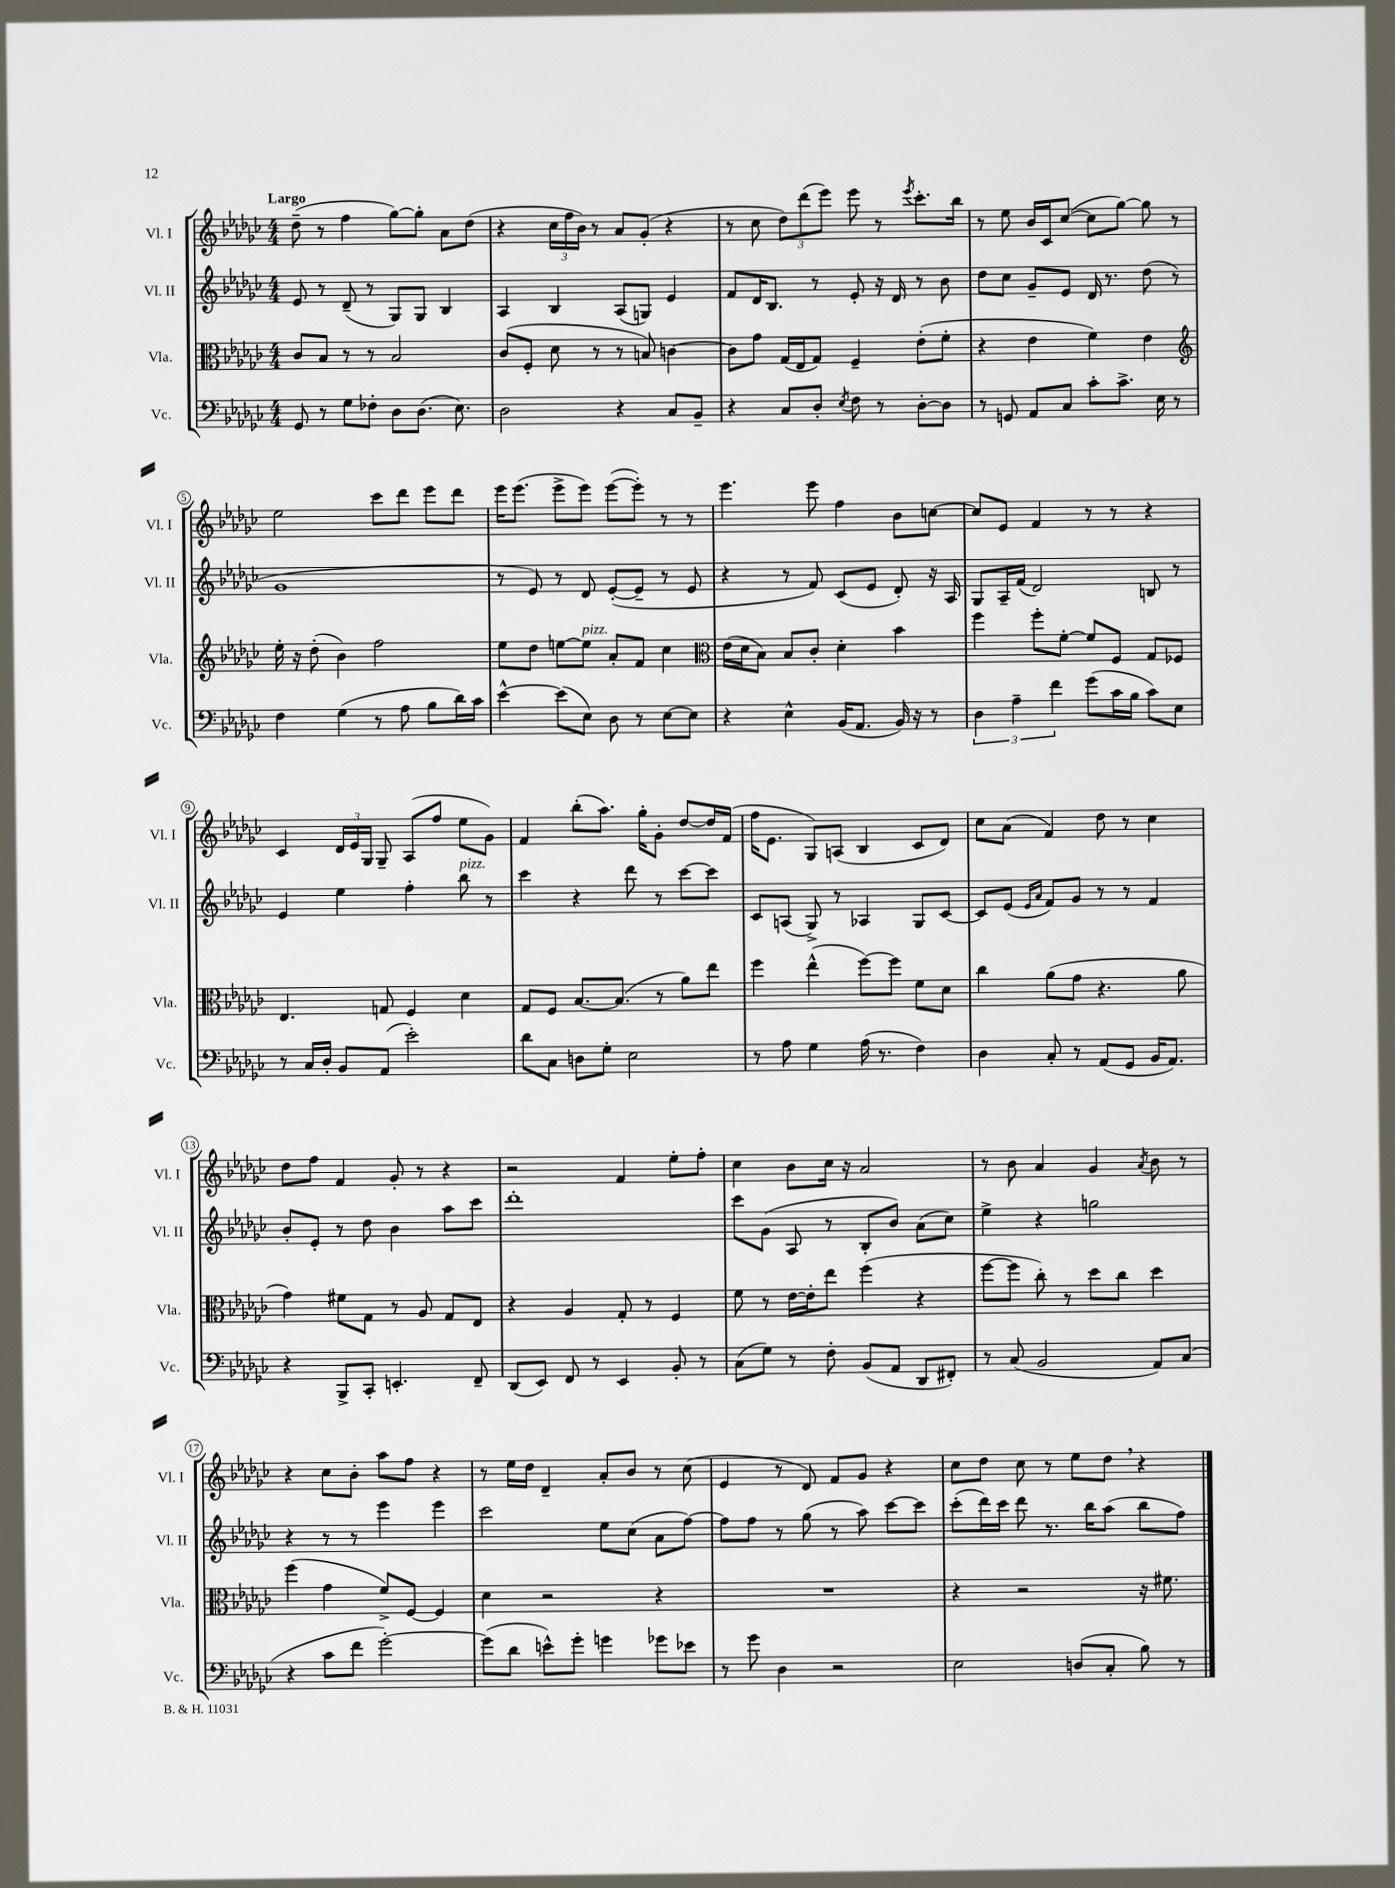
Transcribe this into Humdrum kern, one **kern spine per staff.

**kern	**kern	**kern	**kern
*staff4	*staff3	*staff2	*staff1
*clefF4	*clefC3	*clefG2	*clefG2
*k[b-e-a-d-g-c-]	*k[b-e-a-d-g-c-]	*k[b-e-a-d-g-c-]	*k[b-e-a-d-g-c-]
*M4/4	*M4/4	*M4/4	*M4/4
8GG-	8c-	8e-	(8dd-~
8r	8B-	8r	8r
8G-	8r	(8d-~	4ff
8F-'	8r	8r	.
8D-	2B-	8G-)	[8gg-)
(8.D-	.	8G-	8gg-']
.	.	4B-	8a-
8.E-)	.	.	.
.	.	.	(8dd-
=	=	=	=
2D-	(8c-	4A-	4r
.	8F'	.	.
.	8d-	4B-	24cc-
.	.	.	24ff
.	.	.	24b-)
.	8r	.	8r
4r	8r	(8A-	8a-
.	8B)	8G)	(8g-'
8C-	[4c	4e-	4r
8BB-~	.	.	.
=	=	=	=
4r	8c]	8f	8r
.	8g-	16d-	8cc-
.	.	8.B-	.
8C-	(16G-	.	12dd-)
.	16E-	.	.
.	.	.	(12ddd-
8D-'	8G-)	8r	.
.	.	.	12eee-)
8qE-	.	.	.
8F	4F~	8e-'	8eee-
8r	.	16r	8r
.	.	16d-	.
.	.	.	8qeee-
[8D-'	(8e-'	8r	8.ccc-'
8D-]	8f'	8b-	.
.	.	.	16bb-
=	=	=	=
8r	4r	8dd-	8r
8GG	.	8cc-	8ee-
8AA-	4e-	8g-~	16b-
.	.	.	16c-
8C-	.	8e-	([8cc-
8c-'	4f)	16d-	8cc-]
.	.	8.r	.
8.c-^	.	.	[8gg-)
.	4e-	(8dd-	8gg-]
16E-	.	.	.
8r	.	8r	8r
=	=	=	=
*	*clefG2	*	*
4F	16ee-'	1g-	2ee-
.	16r	.	.
.	(8dd-'	.	.
(4G-	4b-)	.	.
8r	2ff	.	8ccc-
8A-	.	.	8ddd-
8B-	.	.	8eee-
16d-)	.	.	8ddd-
16c-	.	.	.
=	=	=	=
[4e-^^	8ee-	8r	16eee-
.	.	.	(8.eee-
.	8dd-	8e-)	.
(8e-]	[8ee	8r	8eee-^
8E-)	8ee]	8d-	8eee-)
8D-	8a-'	([8e-'	([8eee-
8r	8f	8e-~]	8eee-'])
[8E-	4cc-	8r	8r
8E-]	.	8e-	8r
=	=	=	=
*	*clefC3	*	*
4r	(16e-	4r	4.eee-
.	16d-	.	.
.	8B-)	.	.
4E-^^	8B-	8r	.
.	8c-'	8f)	8eee-
(16BB-	4d-'	(8c-	4ff
8.AA-	.	.	.
.	.	8e-	.
16BB-)	4b-	8d-')	8b-
16r	.	.	.
8r	.	16r	[8cc
.	.	16A-	.
=	=	=	=
6D-	4ff	8G-	8cc]
.	.	16A-~	8e-
6A-~	.	.	.
.	.	(16f	.
.	8ff'	2d-)	4f
6f	.	.	.
.	[8f'	.	.
(8g-	8f]	.	8r
16c-	8F	.	8r
16B-	.	.	.
8c-)	8G-	8B	4r
8E-	8F-	8r	.
=	=	=	=
8r	4.E-	4e-	4c-
16C-	.	.	.
16D-'	.	.	.
8BB-	.	4ee-	24d-
.	.	.	24e-
.	.	.	24G-
(8AA-	8G	.	8G-~
2e-')	4F	4ff'	(8A-
.	.	.	8ff
.	4d-	8bb-	8ee-
.	.	8r	8g-)
=	=	=	=
8d-	8G-	4ccc-	4f
8C-	8F	.	.
8D	[8.B-	4r	(8bb-'
8G-'	.	.	8.aa-)
.	(8.B-]	.	.
2E-	.	8ddd-	.
.	.	.	16gg-'
.	8r	8r	8g-'
.	8a-)	[8ccc-	[8dd-
.	8ee-	8ccc-]	16dd-]
.	.	.	(16f
=	=	=	=
8r	4ff	8c-	16ff
.	.	.	8.e-
8A-	.	(8A	.
4G-	(4ee-^^	8G-^)	8G-)
.	.	8r	(8A
(16A-	[8ff)	4A-	4B-
8.r	.	.	.
.	8ff]	.	.
4F)	8f	8G-	8c-
.	8d-	[8c-	8d-)
=	=	=	=
4D-	4cc-	8c-]	8cc-
.	.	(8e-	(8a-
.	.	16qqe-	.
.	.	16qqa-	.
8C-'	(8a-	8f)	4f)
8r	8g-	8g-	.
(8AA-	4.r	8r	8dd-
8GG-	.	8r	8r
16BB-	.	4f	4cc-
8.AA-)	.	.	.
.	8a-	.	.
=	=	=	=
4r	4g-)	8b-'	8dd-
.	.	8e-'	8ff
8BBB-^	8f#	8r	4f
8CC-'	8G-	8dd-	.
4.EE'	8r	4b-	8g-'
.	8A-	.	8r
.	8G-	8aa-	4r
8FF~	8E-	8ccc-	.
=	=	=	=
(8DD-	4r	1ddd-'	2r
8EE-)	.	.	.
8FF	4A-	.	.
8r	.	.	.
4EE-	8G-'	.	4f
.	8r	.	.
8BB-'	4F	.	8ee-'
8r	.	.	8ff'
=	=	=	=
(8C-	8f	8ccc-	4cc-
8G-)	8r	(8g-	.
8r	[16e-	8A-	8b-
.	16e-']	.	.
8F'	8ee-	8r	16cc-
.	.	.	16r
(8BB-	(4ff	8B-'	2a-
8AA-	.	8b-)	.
8DD-	4r	(8a-	.
8FF#')	.	8cc-)	.
=	=	=	=
8r	[8ff	4ee-^	8r
(8C-	8ff]	.	8b-
2BB-	8cc-')	4r	4a-
.	8r	.	.
.	8dd-	2gg	4g-
.	8cc-	.	.
.	.	.	8qa-
8AA-)	4dd-	.	8b-
(8C-	.	.	8r
=	=	=	=
4r	(4ff	4r	4r
8c-	4g-	8r	8cc-
8f	.	8r	8b-'
[2g-')	8f^)	4eee-	8aa-
.	[8F	.	8ff
.	4F]	4eee-	4r
=	=	=	=
(8g-]	4d-	2ccc-	8r
8d-	.	.	16ee-
.	.	.	16dd-
8e^^)	2r	.	4d-~
8g-'	.	.	.
4g	.	8ee-	8a-'
.	.	(8cc-	8b-
8g-	4r	8a-	8r
8e-	.	[8ff)	(8cc-
=	=	=	=
8r	1r	8ff]	4e-
8g-	.	8ff	.
4D-	.	8r	8r
.	.	(8gg-	8d-)
2r	.	8r	8f
.	.	8aa-)	8g-
.	.	[8ccc-	4r
.	.	8ccc-]	.
=	=	=	=
2E-	4r	(8ccc-'	8cc-
.	.	16ddd-)	8dd-
.	.	16ccc-	.
.	2r	8ddd-	8cc-
.	.	8.r	8r
(8D	.	.	8ee-
.	.	16bb-	.
8C-'	.	(8aa-	8dd-
8B-)	16r	8bb-	4r
.	8.f#	.	.
8r	.	8ff)	.
==	==	==	==
*-	*-	*-	*-
